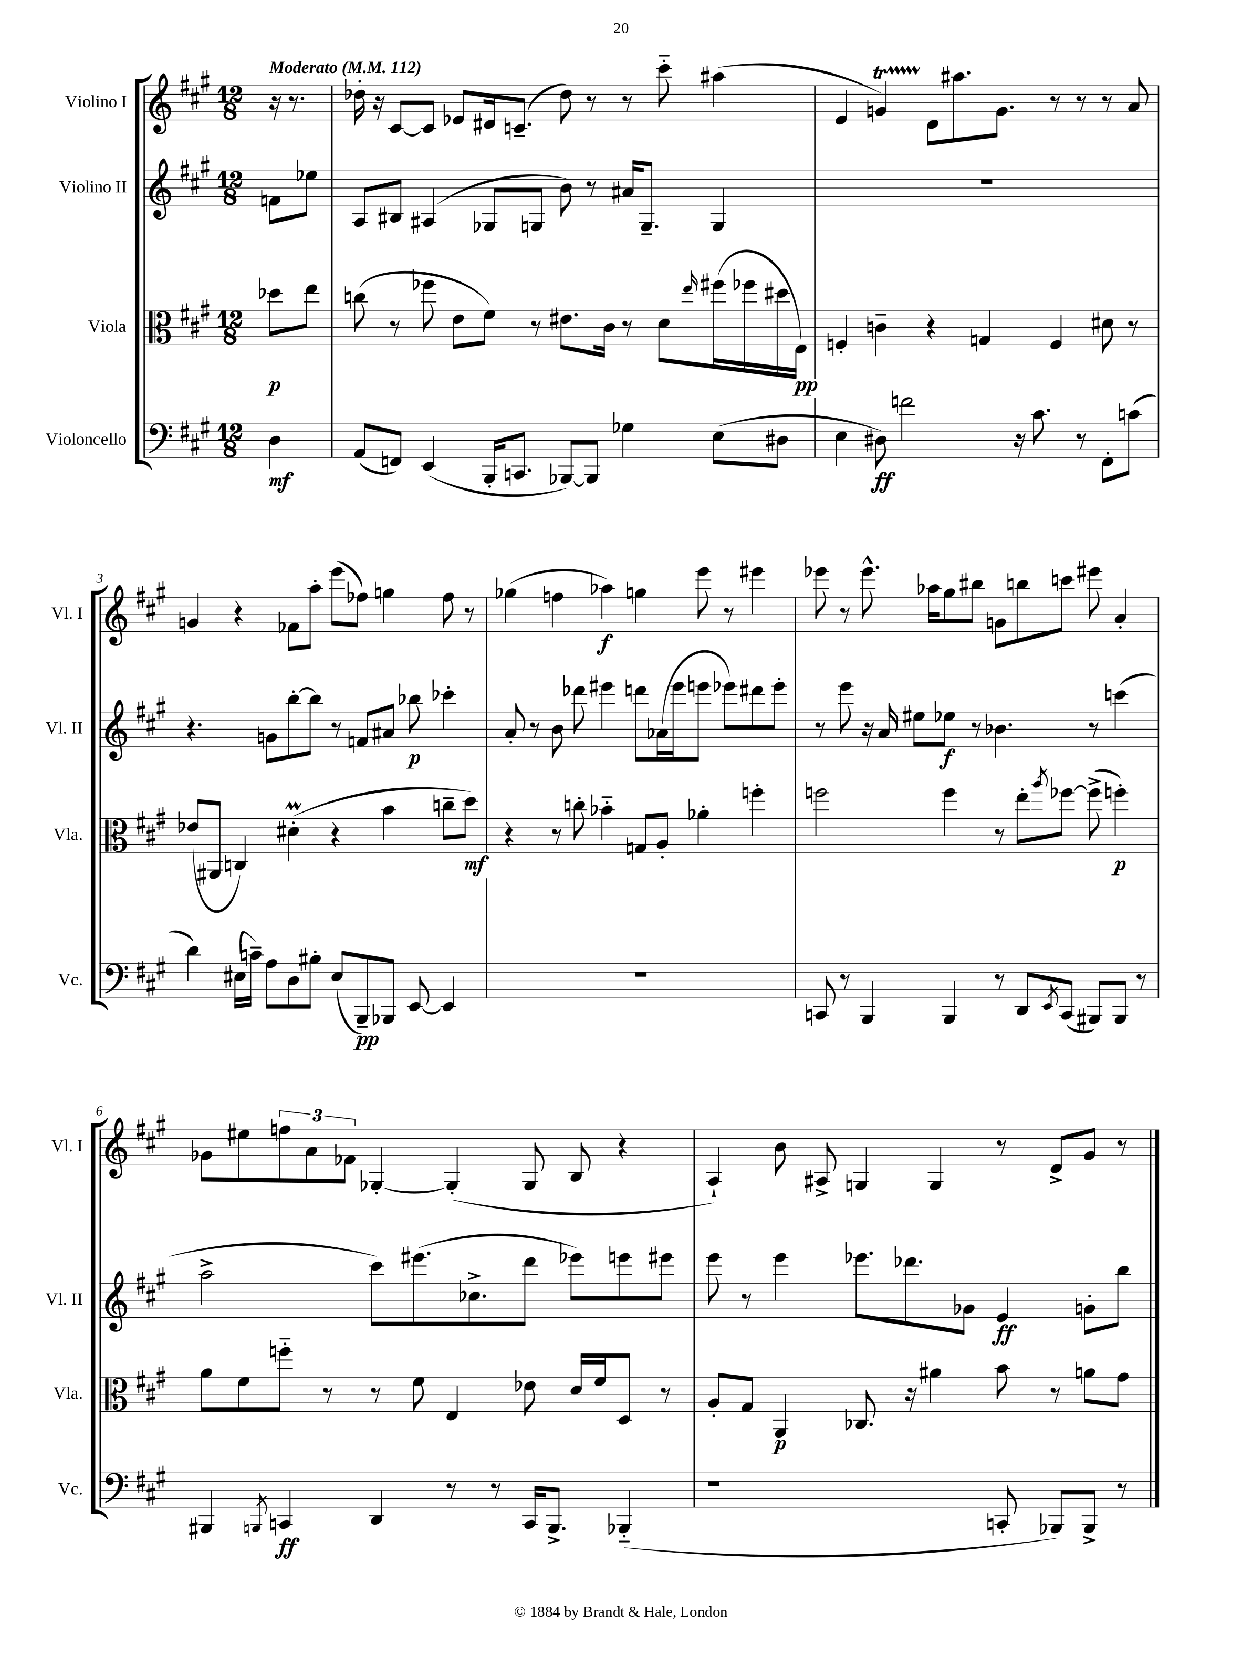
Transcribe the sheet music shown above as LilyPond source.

<<
\new StaffGroup <<
\new Staff = "s0" \with { instrumentName = "Violino I" shortInstrumentName = "Vl. I" } {
    \clef treble \key a \major \numericTimeSignature \time 12/8 \partial 4 \tempo "Moderato" 4 = 112
    r16 r8. |
    des''16-. r16 cis'8~ cis'8 ees'8 dis'16 c'8.--( des''8) r8 r8 cis'''8-_ ais''4( |
    e'4 g'4\startTrillSpan) d'8\stopTrillSpan ais''8. g'8. r8 r8 r8 a'8 |
    g'4 r4 fes'8 a''8-. e'''8( fes''8) g''4 fes''8 r8 |
    ges''4( f''4 aes''4\f) g''4 e'''8 r8 eis'''4 |
    ees'''8 r8 ees'''8.-^ aes''16 gis''8 bis''8 g'8 b''8 c'''8 eis'''8 a'4-. |
    ges'8 eis''8 \tuplet 3/2 { f''8 a'8 fes'8 } ges4~-. ges4-.( ges8 b8 r4 |
    a4-!) b'8 ais8-> g4 g4 r8 d'8-> gis'8 r8 \bar "|." |
}
\new Staff = "s1" \with { instrumentName = "Violino II" shortInstrumentName = "Vl. II" } {
    \clef treble \key a \major \numericTimeSignature \time 12/8 \partial 4
    f'8 ees''8 |
    a8 bis8 ais4( ges8 g8 b'8) r8 ais'16 g8.-- g4 |
    R1. |
    r4. g'8 b''8~-. b''8 r8 f'8 ais'8 bes''8\p ces'''4-. |
    a'8-. r8 b'8 des'''8 eis'''4 d'''8 aes'16( eis'''16 e'''8 ees'''8) dis'''8 ees'''8-. |
    r8 e'''8 r16 a'16 eis''8 ees''8\f r8 bes'4. r8 c'''4( |
    a''2-> cis'''8) eis'''8.( ces''8.-> d'''8 ees'''8) e'''8 eis'''8 |
    e'''8 r8 e'''4 ees'''8. des'''8. ges'8 e'4\ff g'8-. b''8 \bar "|." |
}
\new Staff = "s2" \with { instrumentName = "Viola" shortInstrumentName = "Vla." } {
    \clef alto \key a \major \numericTimeSignature \time 12/8 \partial 4
    des''8\p e''8 |
    c''8( r8 fes''8 e'8 fis'8) r8 eis'8. cis'16 r8 d'8 \grace { e''16 } fis''16( fes''16 dis''16 e16\pp) |
    f4-. c'4-- r4 g4 f4 dis'8 r8 |
    ees'8( ais,8 c4) dis'4-.\prall( r4 b'4 c''8-- d''8\mf) |
    r4 r8 c''8-. bes'4-_ g8 a8-. aes'4-. f''4-. |
    f''2 f''4 r8 e''8-. \acciaccatura { a''8 } fes''8~ fes''8->( f''4-.\p) |
    a'8 fis'8 f''8-_ r8 r8 fis'8 e4 ees'8 d'16 fis'16 d8 r8 |
    a8-. gis8 a,4\p ces8. r16 ais'4 b'8 r8 a'8 gis'8 \bar "|." |
}
\new Staff = "s3" \with { instrumentName = "Violoncello" shortInstrumentName = "Vc." } {
    \clef bass \key a \major \numericTimeSignature \time 12/8 \partial 4
    d4\mf |
    a,8( f,8) e,4( b,,16-. c,8. bes,,8~) bes,,8 ges4 e8( dis8 |
    e4 dis8\ff) f'2 r16 cis'8. r8 fis,8-. c'8( |
    d'4) eis16( c'16--) a8 d8 bis8-. eis8( b,,8--\pp) bes,,8 e,8~ e,4 |
    R1. |
    c,8 r8 b,,4 b,,4 r8 d,8 \acciaccatura { e,8 } c,8( bis,,8) bis,,8 r8 |
    bis,,4 \acciaccatura { b,,8 } c,4\ff d,4 r8 r8 c,16 b,,8.-> bes,,4-_( |
    r1 c,8-. bes,,8) bes,,8-> r8 \bar "|." |
}
>>
>>
